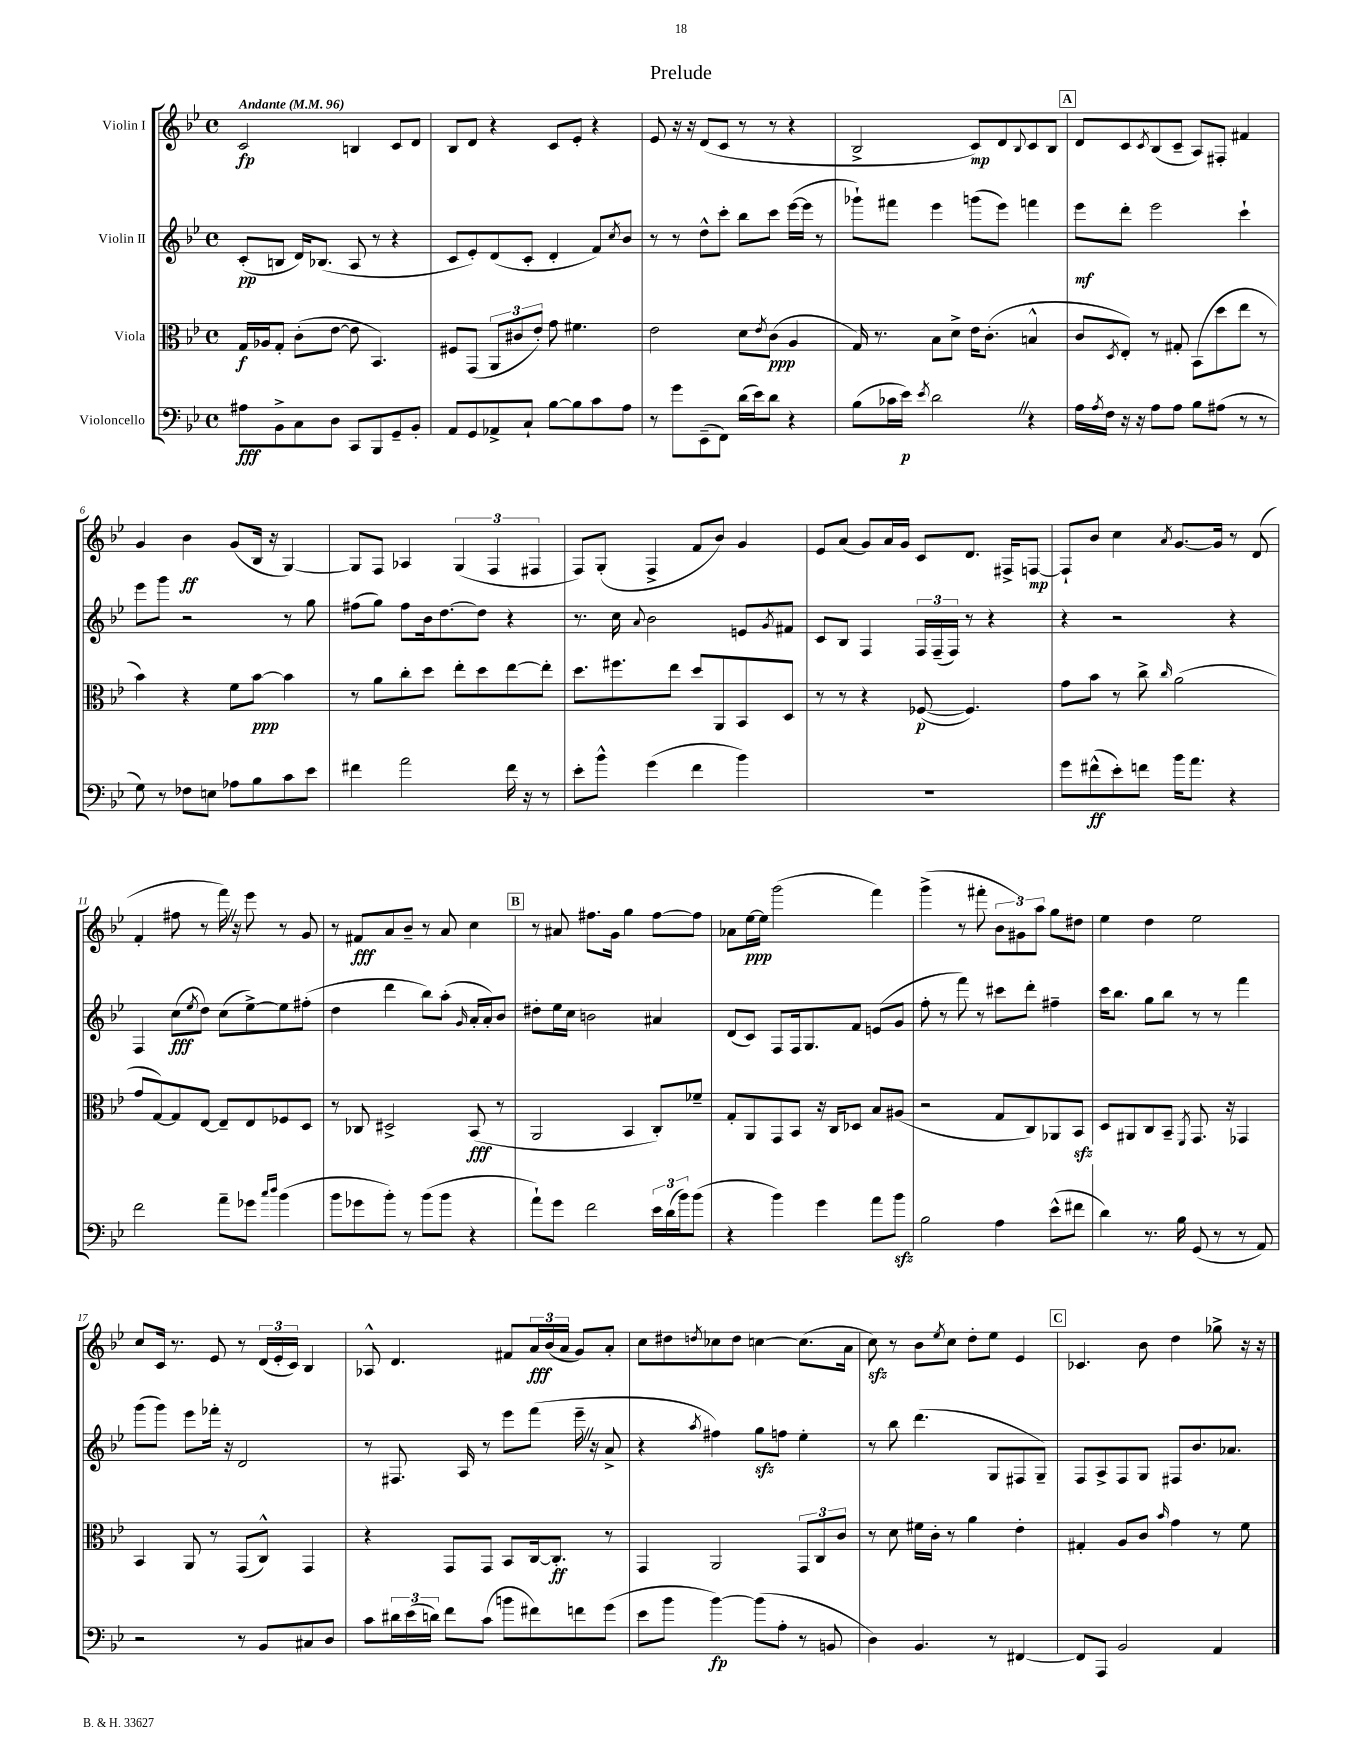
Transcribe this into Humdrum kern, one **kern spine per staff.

**kern	**dynam	**kern	**dynam	**kern	**dynam	**kern	**dynam
*part4	*part4	*part3	*part3	*part2	*part2	*part1	*part1
*staff4	*staff4	*staff3	*staff3	*staff2	*staff2	*staff1	*staff1
*I"Violoncello	*	*I"Viola	*	*I"Violin II	*	*I"Violin I	*
*clefF4	*	*clefC3	*	*clefG2	*	*clefG2	*
*k[b-e-]	*	*k[b-e-]	*	*k[b-e-]	*	*k[b-e-]	*
*M4/4	*	*M4/4	*	*M4/4	*	*M4/4	*
*met(c)	*	*met(c)	*	*met(c)	*	*met(c)	*
*MM96	*	*MM96	*	*MM96	*	*MM96	*
=1	=1	=1	=1	=1	=1	=1	=1
!	!	!	!	!	!	!LO:TX:a:B:t=Andante	!
8A#X\L	fff	16G/LL	f	(8c'/L	pp	2c/	fp
.	.	16A-X/J	.	.	.	.	.
8BB-^\	.	8G'/J	.	8Bn/J	.	.	.
8C\	.	(8c'\L	.	16d/KL)	.	.	.
.	.	.	.	(8.B-X/J	.	.	.
8D\J	.	[8e-\J	.	.	.	.	.
8CC/L	.	8e-\]	.	8A/	.	4Bn/	.
8BBB-/	.	4.BB-/)	.	8r	.	.	.
8GG~/	.	.	.	4r	.	8c/L	.
8BB-'/J	.	.	.	.	.	8d/J	.
=2	=2	=2	=2	=2	=2	=2	=2
8AA/L	.	8F#X/L	.	8c/L	.	8B-/L	.
8GG/	.	(8GG/J	.	8e-'/)	.	8d/J	.
8AA-X^/	.	12AA/L	.	(8d/	.	4r	.
.	.	12c#X/	.	.	.	.	.
8C`/J	.	.	.	8c'/J	.	.	.
.	.	12e-'/J)	.	.	.	.	.
[8B-\L	.	8g\	.	4d'/	.	8c/L	.
8B-\]	.	4.f#X\	.	.	.	8e-'/J	.
8c\	.	.	.	8f/L)	.	4r	.
.	.	.	.	8qcc/	.	.	.
8A\J	.	.	.	8b-/J	.	.	.
=3	=3	=3	=3	=3	=3	=3	=3
8r	.	2e-\	.	8r	.	8e-/	.
8g\L	.	.	.	8r	.	16r	.
.	.	.	.	.	.	16r	.
(8EE-~\	.	.	.	8dd^^\L	.	(8d/L	.
8FF\J)	.	.	.	8ccc'\J	.	8c/J	.
(16d\LL	.	8d\L	.	8bb-\L	.	8r	.
16e-\J)	.	.	.	.	.	.	.
.	.	8qe-/	.	.	.	.	.
8d\J	.	(8c\J	ppp	8ccc\J	.	8r	.
4r	.	4A/	.	([16eee-\LL	.	4r	.
.	.	.	.	16eee-\JJ]	.	.	.
.	.	.	.	8r	.	.	.
=4	=4	=4	=4	=4	=4	=4	=4
(8B-\L	.	16G/)	.	8ggg-X`\L)	.	2B-^/	.
.	.	8.r	.	.	.	.	.
16c-X\L	.	.	.	8fff#X\J	.	.	.
16e-\JJ)	p	.	.	.	.	.	.
8qe-/	.	.	.	.	.	.	.
2dZ\	.	8B-\L	.	4eee-\	.	.	.
.	.	8d^\J	.	.	.	.	.
.	.	16e-\KL	.	(8gggn\L	.	8c/L)	mp
.	.	(8.c'\J	.	.	.	.	.
.	.	.	.	8eee-\J)	.	8d/	.
.	.	.	.	.	.	8qqB-/	.
4r	.	4Bn^^/	.	4fffn\	.	8c/	.
.	.	.	.	.	.	8B-/J	.
!!LO:REH:place=s1:t=A
=5	=5	=5	=5	=5	=5	=5	=5
16A\LL	.	8c/L	.	8eee-\L	mf	8d/L	.
8qA/	.	.	.	.	.	.	.
16F\JJ	.	.	.	.	.	.	.
.	.	8qD/	.	.	.	.	.
16r	.	8E-'/J)	.	8ddd'\J	.	8c/	.
16r	.	.	.	.	.	.	.
.	.	.	.	.	.	8qc/	.
8A\L	.	8r	.	2eee-\	.	(8B-/	.
8A\J	.	8G#X'/	.	.	.	8c~/J	.
8B-\L	.	(8BB-\L	.	.	.	8A/L)	.
(8A#X\J	.	8dd\	.	.	.	8F#X'/J	.
8r	.	8ee-\J	.	4ccc`\	.	4f#X/	.
8r	.	8r	.	.	.	.	.
!!LO:LB:g=z
=6	=6	=6	=6	=6	=6	=6	=6
8G\)	.	4b-\)	.	8eee-\L	.	4g/	.
8r	.	.	.	8ggg\J	.	.	.
8F-X\L	.	4r	.	2r	.	4b-\	ff
8En\J	.	.	.	.	.	.	.
8A-X\L	.	8f\L	.	.	.	(8g/L	.
8B-\	.	[8b-\J	ppp	.	.	16B-/Jk	.
.	.	.	.	.	.	16r	.
8c\	.	4b-\]	.	8r	.	[4G/)	.
8e-\J	.	.	.	8gg\	.	.	.
=7	=7	=7	=7	=7	=7	=7	=7
4f#X\	.	8r	.	(8ff#X\L	.	8G/L]	.
.	.	8a\L	.	8gg\J)	.	8F/J	.
2a\	.	8cc'\	.	8ff#\L	.	4A-X/	.
.	.	8dd\J	.	16b-\k	.	.	.
.	.	.	.	[8.dd\	.	.	.
.	.	8ee-'\L	.	.	.	(6G/	.
.	.	8dd\	.	8dd\J]	.	.	.
.	.	.	.	.	.	6F/	.
16f#\	.	[8ee-\	.	4r	.	.	.
16r	.	.	.	.	.	.	.
.	.	.	.	.	.	6F#X/	.
8r	.	8ee-'\J]	.	.	.	.	.
=8	=8	=8	=8	=8	=8	=8	=8
8e-'\L	.	8.dd\L	.	8.r	.	8F/L)	.
8b-^^\J	.	.	.	.	.	(8G'/J	.
.	.	8.ff#X\	.	16cc\	.	.	.
.	.	.	.	8qqa/	.	.	.
(4g\	.	.	.	2b-\	.	4F^/	.
.	.	8ee-\J	.	.	.	.	.
4f\	.	8dd/L	.	.	.	8f/L	.
.	.	8AA/	.	.	.	8b-/J)	.
4b-\)	.	8BB-/	.	8en/L	.	4g/	.
.	.	.	.	8qg/	.	.	.
.	.	8D/J	.	8f#X/J	.	.	.
=9	=9	=9	=9	=9	=9	=9	=9
1r	.	8r	.	8c/L	.	8e-/L	.
.	.	8r	.	8B-/J	.	(8a/J	.
.	.	4r	.	4F/	.	8g/L)	.
.	.	.	.	.	.	16a/L	.
.	.	.	.	.	.	16g/JJ	.
.	.	([8F-X/	p	24F/LL	.	8c/L	.
.	.	.	.	(24F~/	.	.	.
.	.	.	.	24F/JJ)	.	.	.
.	.	4.F-/])	.	8r	.	8.d/J	.
.	.	.	.	4r	.	.	.
.	.	.	.	.	.	16F#X^/KL	.
.	.	.	.	.	.	[8Fn/J	mp
=10	=10	=10	=10	=10	=10	=10	=10
8g\L	.	8g\L	.	4r	.	8F`/L]	.
(8f#X^^\	ff	8b-\J	.	.	.	8b-/J	.
8e-'\)	.	8r	.	2r	.	4cc\	.
8fn\J	.	8cc^\	.	.	.	.	.
.	.	16qqcc/	.	.	.	8qa/	.
16b-\KL	.	(2a\	.	.	.	[8.g/L	.
8.a\J	.	.	.	.	.	.	.
.	.	.	.	.	.	16g/Jk]	.
4r	.	.	.	4r	.	8r	.
.	.	.	.	.	.	(8d/	.
!!LO:LB:g=z
=11	=11	=11	=11	=11	=11	=11	=11
2f\	.	8g/L	.	4F/	.	4f'/	.
.	.	[8G/)	.	.	.	.	.
.	.	8G/]	.	(8cc\L	fff	8ff#X\	.
.	.	.	.	8qee-/	.	.	.
.	.	[8E-/J	.	8dd\J)	.	8r	.
8a~\L	.	8E-~/L]	.	(8cc\L	.	16fffZ\)	.
.	.	.	.	.	.	16r	.
8g-X\J	.	8E-/	.	[8ee-^\)	.	8eee-\	.
16qqcc/LL	.	.	.	.	.	.	.
16qqdd/JJ	.	.	.	.	.	.	.
(4b-\	.	8F-X/	.	8ee-\]	.	8r	.
.	.	8D/J	.	(8ff#X'\J	.	8g/	.
=12	=12	=12	=12	=12	=12	=12	=12
8b-\L	.	8r	.	4dd\	.	8r	.
8g-X\	.	8C-X/	.	.	.	8f#X/L	fff
8b-'\J)	.	2D#X^/	.	4ddd\	.	8a/	.
8r	.	.	.	.	.	8b-~/J	.
(8b-\L	.	.	.	8bb-\L)	.	8r	.
8b-\J	.	.	.	(8aa'\J	.	8a/	.
.	.	.	.	16qqg/	.	.	.
4r	.	(8BB-/	fff	16a'/LL	.	4cc\	.
.	.	.	.	16a'/J)	.	.	.
.	.	8r	.	8b-/J	.	.	.
!!LO:REH:place=s1:t=B
=13	=13	=13	=13	=13	=13	=13	=13
8a`\L)	.	2AA/	.	8dd#X'\L	.	8r	.
8g\J	.	.	.	16ee-\L	.	8a#X/	.
.	.	.	.	16cc\JJ	.	.	.
2f\	.	.	.	2bn\	.	8.ff#X\L	.
.	.	.	.	.	.	16g\Jk	.
.	.	4BB-/	.	.	.	4gg\	.
24e-\LL	.	8C'/L)	.	4a#X/	.	[8ff#\L	.
(24d\	.	.	.	.	.	.	.
24b-\J)	.	.	.	.	.	.	.
(8b-\J	.	8f-X~/J	.	.	.	8ff#\J]	.
=14	=14	=14	=14	=14	=14	=14	=14
4r	.	8G'/L	.	(8d/L	.	8a-X\L	.
.	.	8AA/	.	8c/J)	.	[16ee-\L	ppp
.	.	.	.	.	.	16ee-\JJ]	.
4b-\)	.	8GG/	.	8F/L	.	(2ggg\	.
.	.	8BB-/J	.	16F/k	.	.	.
.	.	.	.	8.G/	.	.	.
4g\	.	16r	.	.	.	.	.
.	.	16C/KL	.	.	.	.	.
.	.	8D-X/J	.	8f/J	.	.	.
8a\L	.	8B-/L	.	(8en/L	.	4fff\)	.
8b-zz\J	.	(8A#X/J	.	8g/J	.	.	.
=15	=15	=15	=15	=15	=15	=15	=15
2B-\	.	2r	.	8ff'\	.	(4ggg^\	.
.	.	.	.	8r	.	.	.
.	.	.	.	8fff\)	.	8r	.
.	.	.	.	8r	.	8fff#X'\	.
4A\	.	8G/L	.	8ccc#X\L	.	12b-\L	.
.	.	.	.	.	.	12g#X\)	.
.	.	8C/)	.	8ddd'\J	.	.	.
.	.	.	.	.	.	12aa\J	.
(8e-^^\L	.	8AA-X/	.	4ff#X~\	.	8gg\L	.
8f#X\J	.	8BB-zz/J	.	.	.	8dd#X\J	.
=16	=16	=16	=16	=16	=16	=16	=16
4d\)	.	8D/L	.	16ccc\KL	.	4ee-\	.
.	.	.	.	8.bb-\J	.	.	.
.	.	8AA#X/	.	.	.	.	.
8.r	.	8C/	.	8gg\L	.	4dd\	.
.	.	8BB-~/J	.	8bb-\J	.	.	.
16B-\	.	.	.	.	.	.	.
.	.	8qFF/	.	.	.	.	.
(8GG/	.	8.GG/	.	8r	.	2ee-\	.
8r	.	.	.	8r	.	.	.
.	.	16r	.	.	.	.	.
8r	.	4GG-X/	.	4fff\	.	.	.
8AA/)	.	.	.	.	.	.	.
!!LO:LB:g=z
=17	=17	=17	=17	=17	=17	=17	=17
2r	.	4BB-/	.	(8ggg\L	.	8cc/L	.
.	.	.	.	8ggg\J)	.	16c/Jk	.
.	.	.	.	.	.	8.r	.
.	.	8AA/	.	8eee-\L	.	.	.
.	.	8r	.	16fff-X'\Jk	.	8e-/	.
.	.	.	.	16r	.	.	.
8r	.	(8GG/L	.	2d/	.	8r	.
8BB-/L	.	8C^^/J)	.	.	.	(24d/LL	.
.	.	.	.	.	.	24e-'/	.
.	.	.	.	.	.	24c/JJ)	.
8C#X/	.	4GG/	.	.	.	4B-/	.
8D/J	.	.	.	.	.	.	.
=18	=18	=18	=18	=18	=18	=18	=18
8c\L	.	4r	.	8r	.	8A-X^^/	.
24d#X\L	.	.	.	8.F#X/	.	4.d/	.
(24e-\	.	.	.	.	.	.	.
24dn\JJ)	.	.	.	.	.	.	.
8f\L	.	8GG/L	.	.	.	.	.
.	.	.	.	16A/	.	.	.
(8c\J	.	8GG/J	.	8r	.	.	.
8bn\L	.	8BB-/L	.	8eee-\L	.	8f#X/L	.
8f#X\)	.	[16C/k	.	(8fff\J	.	24a/L	fff
.	.	.	.	.	.	(24b-/	.
.	.	8.C'/J]	ff	.	.	.	.
.	.	.	.	.	.	24a/JJ	.
8fn\	.	.	.	16eee-~Z\	.	8g/L)	.
.	.	.	.	16r	.	.	.
(8g\J	.	8r	.	8a^/	.	8a'/J	.
=19	=19	=19	=19	=19	=19	=19	=19
8e-\L	.	4GG/	.	4r	.	8cc\L	.
8b-\J	.	.	.	.	.	8dd#X\	.
.	.	.	.	8qaa/	.	8qddn/	.
[4b-\)	fp	2AA/	.	4ff#X\)	.	8cc-X\	.
.	.	.	.	.	.	8dd\J	.
(8b-\L]	.	.	.	8ggzz\L	.	[4ccn\	.
8A'\J	.	.	.	8ffn\J	.	.	.
8r	.	12GG/L	.	4ee-'\	.	(8.cc\L]	.
.	.	12C/	.	.	.	.	.
8BBn/	.	.	.	.	.	.	.
.	.	12c/J	.	.	.	.	.
.	.	.	.	.	.	16a\Jk	.
=20	=20	=20	=20	=20	=20	=20	=20
4D\)	.	8r	.	8r	.	8cczz\)	.
.	.	8d\	.	8bb-\	.	8r	.
4.BB-/	.	16f#X\LL	.	(4.ddd\	.	8b-\L	.
.	.	16c'\JJ	.	.	.	.	.
.	.	.	.	.	.	8qee-/	.
.	.	8r	.	.	.	8cc\J	.
.	.	4a\	.	.	.	8dd'\L	.
8r	.	.	.	8G/L	.	8ee-\J	.
[4FF#X/	.	4e-'\	.	8F#X/	.	4e-/	.
.	.	.	.	8G~/J)	.	.	.
!!LO:REH:place=s1:t=C
=21	=21	=21	=21	=21	=21	=21	=21
8FF#/L]	.	4G#X'/	.	8F/L	.	4.c-X/	.
8AAA/J	.	.	.	8A^/	.	.	.
2BB-/	.	8A/L	.	8F/	.	.	.
.	.	8c/J	.	8G/J	.	8b-\	.
.	.	16qqb-/	.	.	.	.	.
.	.	4g\	.	8F#X/L	.	4dd\	.
.	.	.	.	8.b-/	.	.	.
4AA/	.	8r	.	.	.	8gg-X^\	.
.	.	.	.	8.a-X/J	.	.	.
.	.	8f\	.	.	.	16r	.
.	.	.	.	.	.	16r	.
==	==	==	==	==	==	==	==
*-	*-	*-	*-	*-	*-	*-	*-
